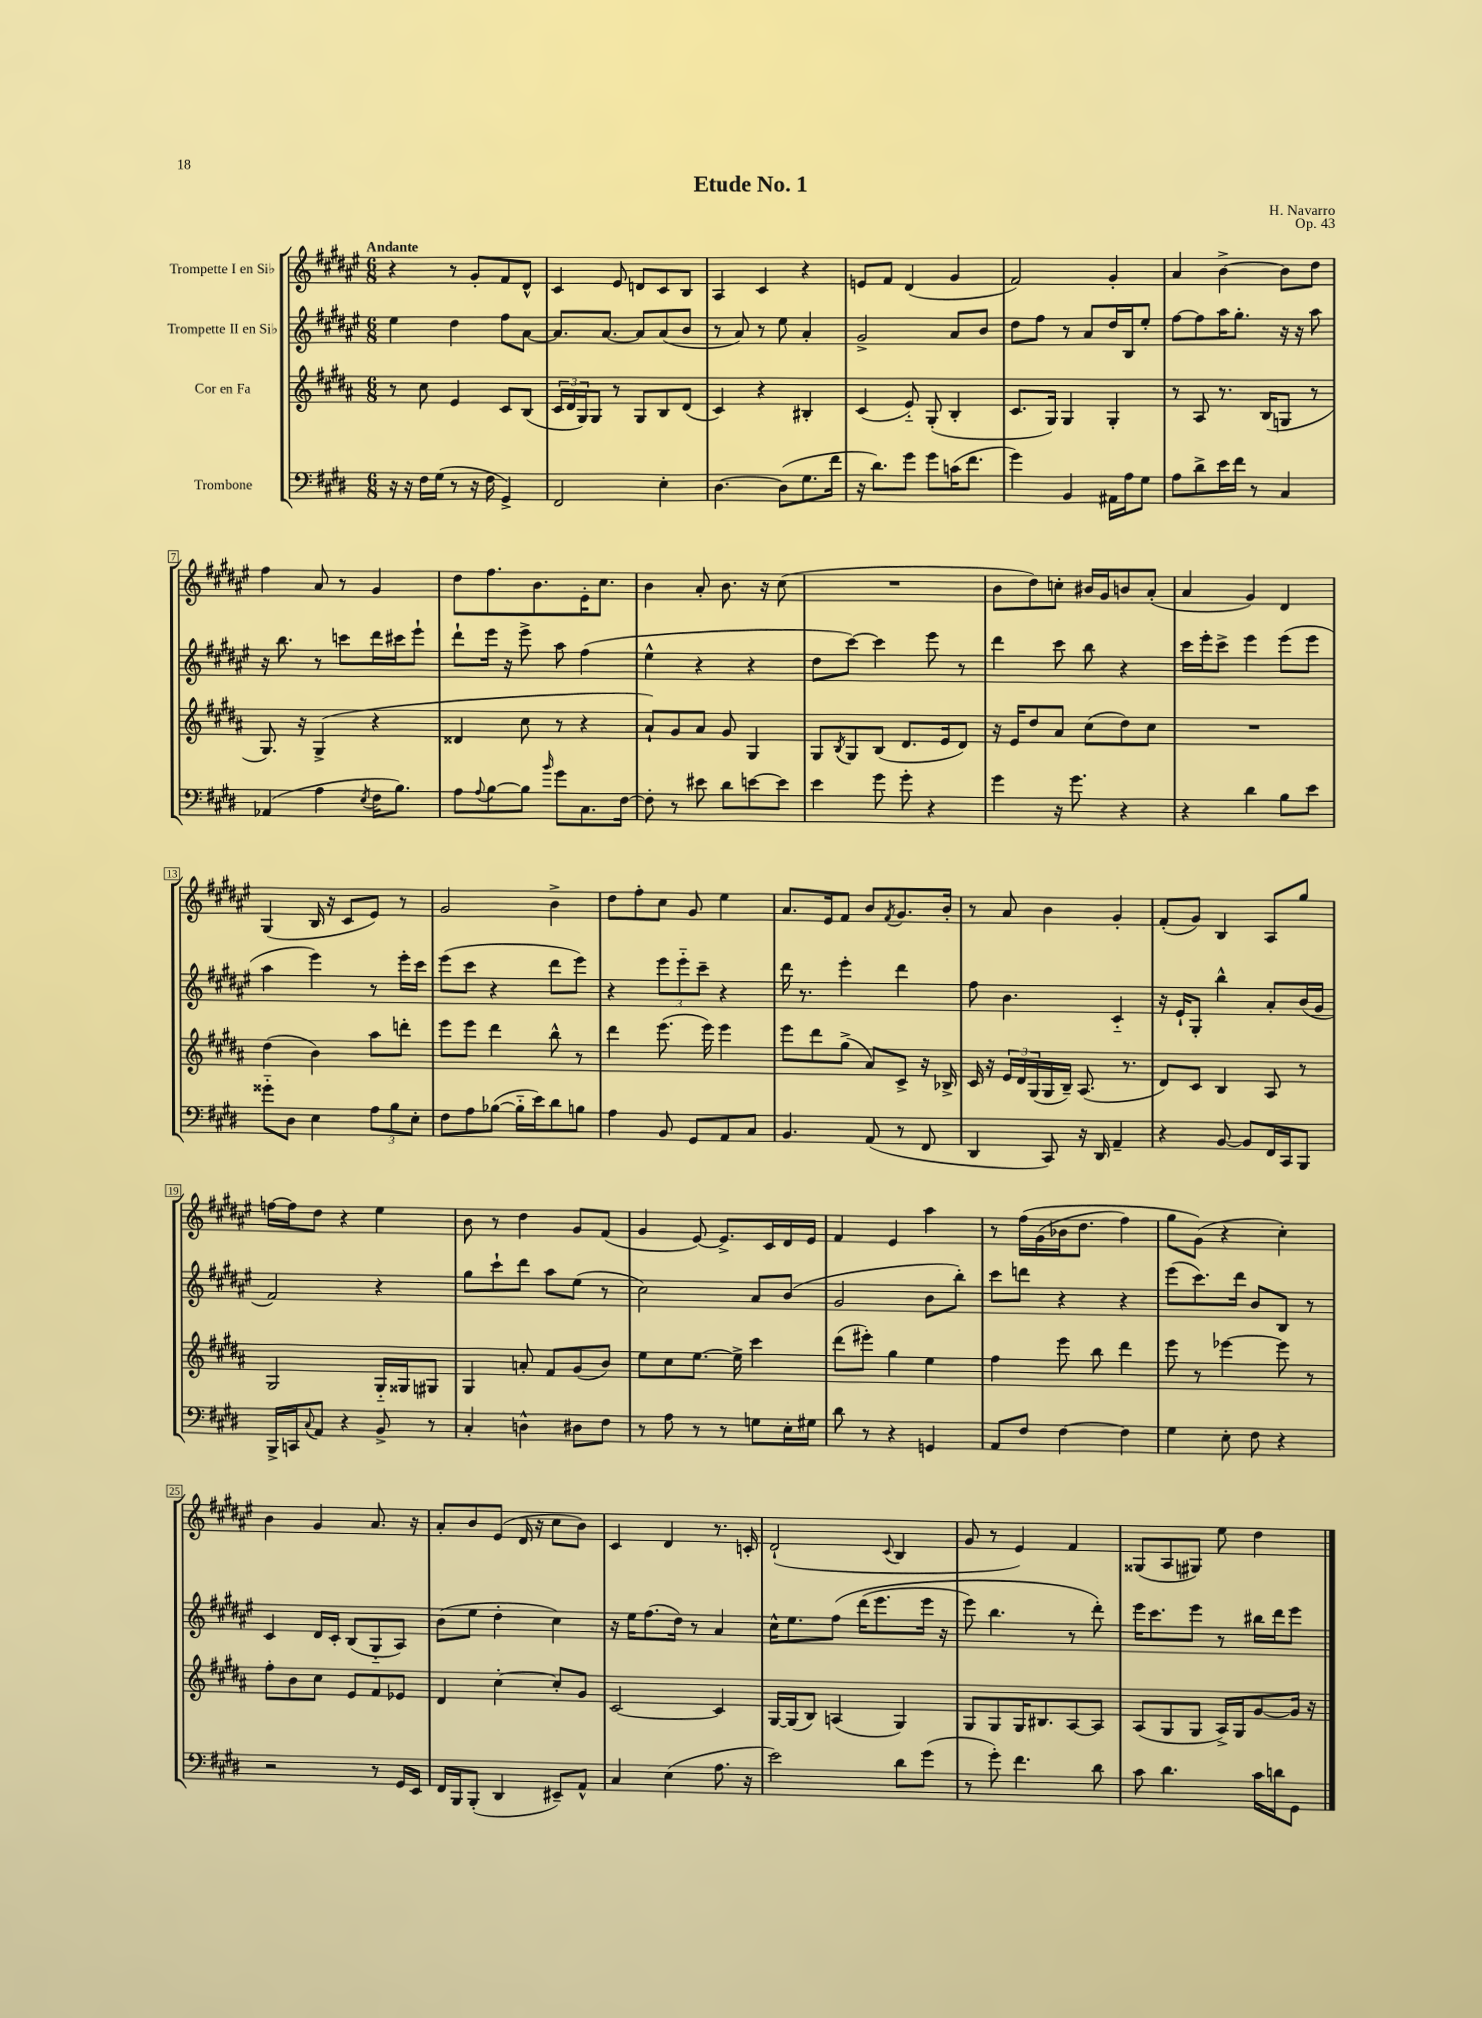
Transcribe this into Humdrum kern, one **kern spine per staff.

**kern	**kern	**kern	**kern
*staff4	*staff3	*staff2	*staff1
*clefF4	*clefG2	*clefG2	*clefG2
*k[f#c#g#d#]	*k[f#c#g#d#a#]	*k[f#c#g#d#a#e#]	*k[f#c#g#d#a#e#]
*M6/8	*M6/8	*M6/8	*M6/8
16r	8r	4ee#	4r
16r	.	.	.
16F#	8cc#	.	.
(16G#	.	.	.
8r	4e	4dd#	8r
16r	.	.	8g#'
16F#	.	.	.
4GG#^)	8c#	8ff#	8f#
.	(8B	[8a#	8d#^^
=	=	=	=
2FF#	24c#	8.a#]	4c#
.	24d#	.	.
.	24G#)	.	.
.	8G#	.	.
.	.	[8.a#	.
.	8r	.	8e#
.	8G#	8a#]	8d
4E'	8B	(8a#	8c#
.	(8d#	8b	8B
=	=	=	=
[4.D#	4c#)	8r	4A#
.	.	8a#)	.
.	4r	8r	4c#
(8D#]	.	8ee#	.
8.G#	4B#'	4a#'	4r
16f#	.	.	.
=	=	=	=
16r	(4c#	2g#^	8e
8.d#)	.	.	.
.	.	.	8f#
8g#	8e'~)	.	(4d#
8g#	(8G#'	.	.
(16c	4B'	8a#	4g#
8.f#	.	.	.
.	.	8b	.
=	=	=	=
4g#)	8.c#	8dd#	2f#)
.	.	8ff#	.
.	16G#)	.	.
4BB	4G#	8r	.
.	.	8a#	.
16AA#	4G#'	16dd#	4g#'
16A	.	16B	.
8G#	.	8ee#'	.
=	=	=	=
8A	8r	[8ff#	4a#
8d#^	8A#	8ff#]	.
16e	8.r	16aa#	[4b^
16f#	.	8.gg#'	.
8r	.	.	.
.	(16B	.	.
4C#	8G	16r	8b]
.	.	16r	.
.	8r	8aa#	8dd#
=	=	=	=
(4AA-	8.G#)	16r	4ff#
.	.	8.bb	.
.	16r	.	.
4A	(4G#^	8r	8a#
.	.	8ccc	8r
8qE	.	.	.
16F#	4r	16ddd#	4g#
8.B)	.	16ccc#	.
.	.	8eee#`	.
=	=	=	=
8A	4d##	8ddd#`	8dd#
8qqA	.	.	.
[8B	.	16eee#	8.ff#
.	.	16r	.
8B]	8cc#	8eee#^	.
.	.	.	8.b
16qqb	.	.	.
8g#	8r	8aa#	.
8.C#	4r	(4ff#	16e#'
.	.	.	8.cc#
[16F#	.	.	.
=	=	=	=
8F#']	8a#`)	4ee#^^	4b
8r	8g#	.	.
8e#	8a#	4r	8a#'
8d#	8g#	.	8.b
[8e	4G#	4r	.
.	.	.	16r
8e]	.	.	(8cc#
=	=	=	=
4e	8G#	8dd#	2.r
.	8qB	.	.
.	8G#	[8ccc#)	.
8g#	(8B	4ccc#]	.
8g#'	8.d#	.	.
4r	.	8eee#	.
.	16e	.	.
.	8d#)	8r	.
=	=	=	=
4g#	16r	4ddd#	8b
.	16e	.	.
.	8dd#	.	8dd#)
16r	8a#	8ccc#	8cc'
8.g#	.	.	.
.	(8cc#	8bb	16b#
.	.	.	16g#
4r	8dd#)	4r	8b
.	8cc#	.	(8a#'
=	=	=	=
4r	2.r	16ccc#	4a#
.	.	16eee#'	.
.	.	8ccc#^	.
4d#	.	4eee#	4g#)
8B	.	(8eee#	4d#
8e	.	8eee#	.
=	=	=	=
8g##'~	(4dd#	4aa#	(4G#
8D#	.	.	.
4E	4b)	4eee#)	16B
.	.	.	16r
.	.	.	8c#
12A	8aa#	8r	8e#)
12B	.	.	.
.	8ddd'	16eee#'	8r
12E'	.	.	.
.	.	16ccc#	.
=	=	=	=
8F#	8eee	(8eee#	2g#
8A	8eee	8ccc#	.
([8B-	4ddd#	4r	.
16B-'~]	.	.	.
16e)	.	.	.
8d#	8bb^^	8ddd#	4b^
8B	8r	8eee#)	.
=	=	=	=
4A	4ddd#	4r	8dd#
.	.	.	8ff#'
8BB	(8.eee	12eee#	8cc#
.	.	12eee#'~	.
8GG#	.	.	8g#
.	.	12ccc#~	.
.	16eee)	.	.
8AA	4eee	4r	4ee#
8C#	.	.	.
=	=	=	=
4.BB	8eee	16ddd#	8.a#
.	.	8.r	.
.	8ddd#	.	.
.	.	.	16e#
.	(8gg#^	4eee#'	8f#
(8AA	8a#)	.	8b
.	.	.	8qf#
8r	8c#^	4ddd#	8.g#
8FF#	16r	.	.
.	16B-^	.	16b'
=	=	=	=
4DD#	16c#	8ff#	8r
.	16r	.	.
.	24e	4.b	8a#
.	24d#	.	.
.	(24G#	.	.
8CC#)	16G#	.	4b
.	16B~)	.	.
16r	(8.A#	.	.
16DD#	.	.	.
4AA~	.	4c#'~	4g#'
.	8.r	.	.
=	=	=	=
4r	8d#)	16r	(8f#'
.	.	16e#`	.
.	8c#	8G#'	8g#)
[8BB	4B	4bb^^	4B
8BB]	.	.	.
16FF#	8A#	8a#'	8A#
16CC#	.	.	.
8BBB	8r	(16b	8gg#
.	.	16g#	.
=	=	=	=
16BBB^	2G#	2f#)	[16ff
16CC	.	.	16ff]
8qqC#	.	.	.
8AA	.	.	8dd#
4r	.	.	4r
8BB^	16G#'~	4r	4ee#
.	16G##	.	.
8r	8G#	.	.
=	=	=	=
4C#'	4G#	8gg#	8b
.	.	8ccc#`	8r
4D^^	8a'	8ddd#	4dd#
.	8f#	8aa#	.
8D#	(8g#	(8ee#	8g#
8F#	8b)	8r	(8f#
=	=	=	=
8r	8ee	2cc#)	4g#
8A	8cc#	.	.
8r	[8.ee	.	[8e#)
8r	.	.	8.e#^]
.	16ee^]	.	.
8G	4ccc#	8a#	.
.	.	.	16c#
16E'	.	(8b	16d#
16G#	.	.	16e#
=	=	=	=
8d#	(8ddd#	2g#	4f#
8r	8eee#')	.	.
4r	4gg#	.	4e#
4GG	4ee	8b	4aa#
.	.	8bb')	.
=	=	=	=
8AA	4ff#	8ccc#	8r
8F#	.	8ddd	&(16ff#
.	.	.	(16g#
[4F#	8eee	4r	16b-
.	.	.	8.dd#
.	8bb	.	.
4F#]	4ddd#	4r	4ff#)
=	=	=	=
4G#	8eee	(8eee#	8gg#
.	8r	8.ccc#)	(8g#&)
8E'	[4eee-	.	4r
.	.	16ddd#	.
8F#	.	8b	.
4r	8eee-]	8B	4cc#')
.	8r	8r	.
=	=	=	=
2r	8ff#'	4c#	4b
.	8b	.	.
.	8cc#	16d#	4g#
.	.	16c#'	.
.	8e	(8B	.
8r	8f#	8G#'~	8.a#
16GG#	8e-	8A#)	.
16EE	.	.	16r
=	=	=	=
16FF#	4d#	(8b	8a#'
16BBB	.	.	.
(8BBB'	.	8ee#	8b
4DD#	[4cc#'	4dd#'	(8e#
.	.	.	16d#
.	.	.	16r
8EE#~)	8cc#']	4cc#)	8cc#
8AA^^	8g#	.	8b)
=	=	=	=
4C#	[2c#	16r	4c#
.	.	16ee#	.
.	.	(8.ff#	.
(4E	.	.	4d#
.	.	16dd#)	.
.	.	8r	.
8.A	4c#]	4a#	8.r
16r	.	.	16c'
=	=	=	=
2e)	[16G#	16cc#^^	(2d#`
.	(16G#]	8.ee#	.
.	8B)	.	.
.	(4A	&(8ff#	.
.	.	(16ddd#	.
.	.	8.eee#	.
.	.	.	8qqc#
8d#	4G#)	.	4B
(8g#	.	16eee#	.
.	.	16r	.
=	=	=	=
8r	8G#	8eee#)	8g#
8g#')	8G#	4.bb	8r
4.f#	16G#	.	4e#)
.	8.B#	.	.
.	[8A#	8r	4f#
8d#	8A#]	8ddd#'&)	.
=	=	=	=
8c#	(8A#	16eee#	(8G##
.	.	8.ccc#	.
4.d#	8G#	.	8A#
.	8G#	8eee#	8G#)
.	16A#^)	8r	8ee#
.	16G#	.	.
16c#	[8g#	16bb#	4dd#
16d	.	16ddd#	.
8GG#	16g#]	8eee#	.
.	16r	.	.
==	==	==	==
*-	*-	*-	*-
